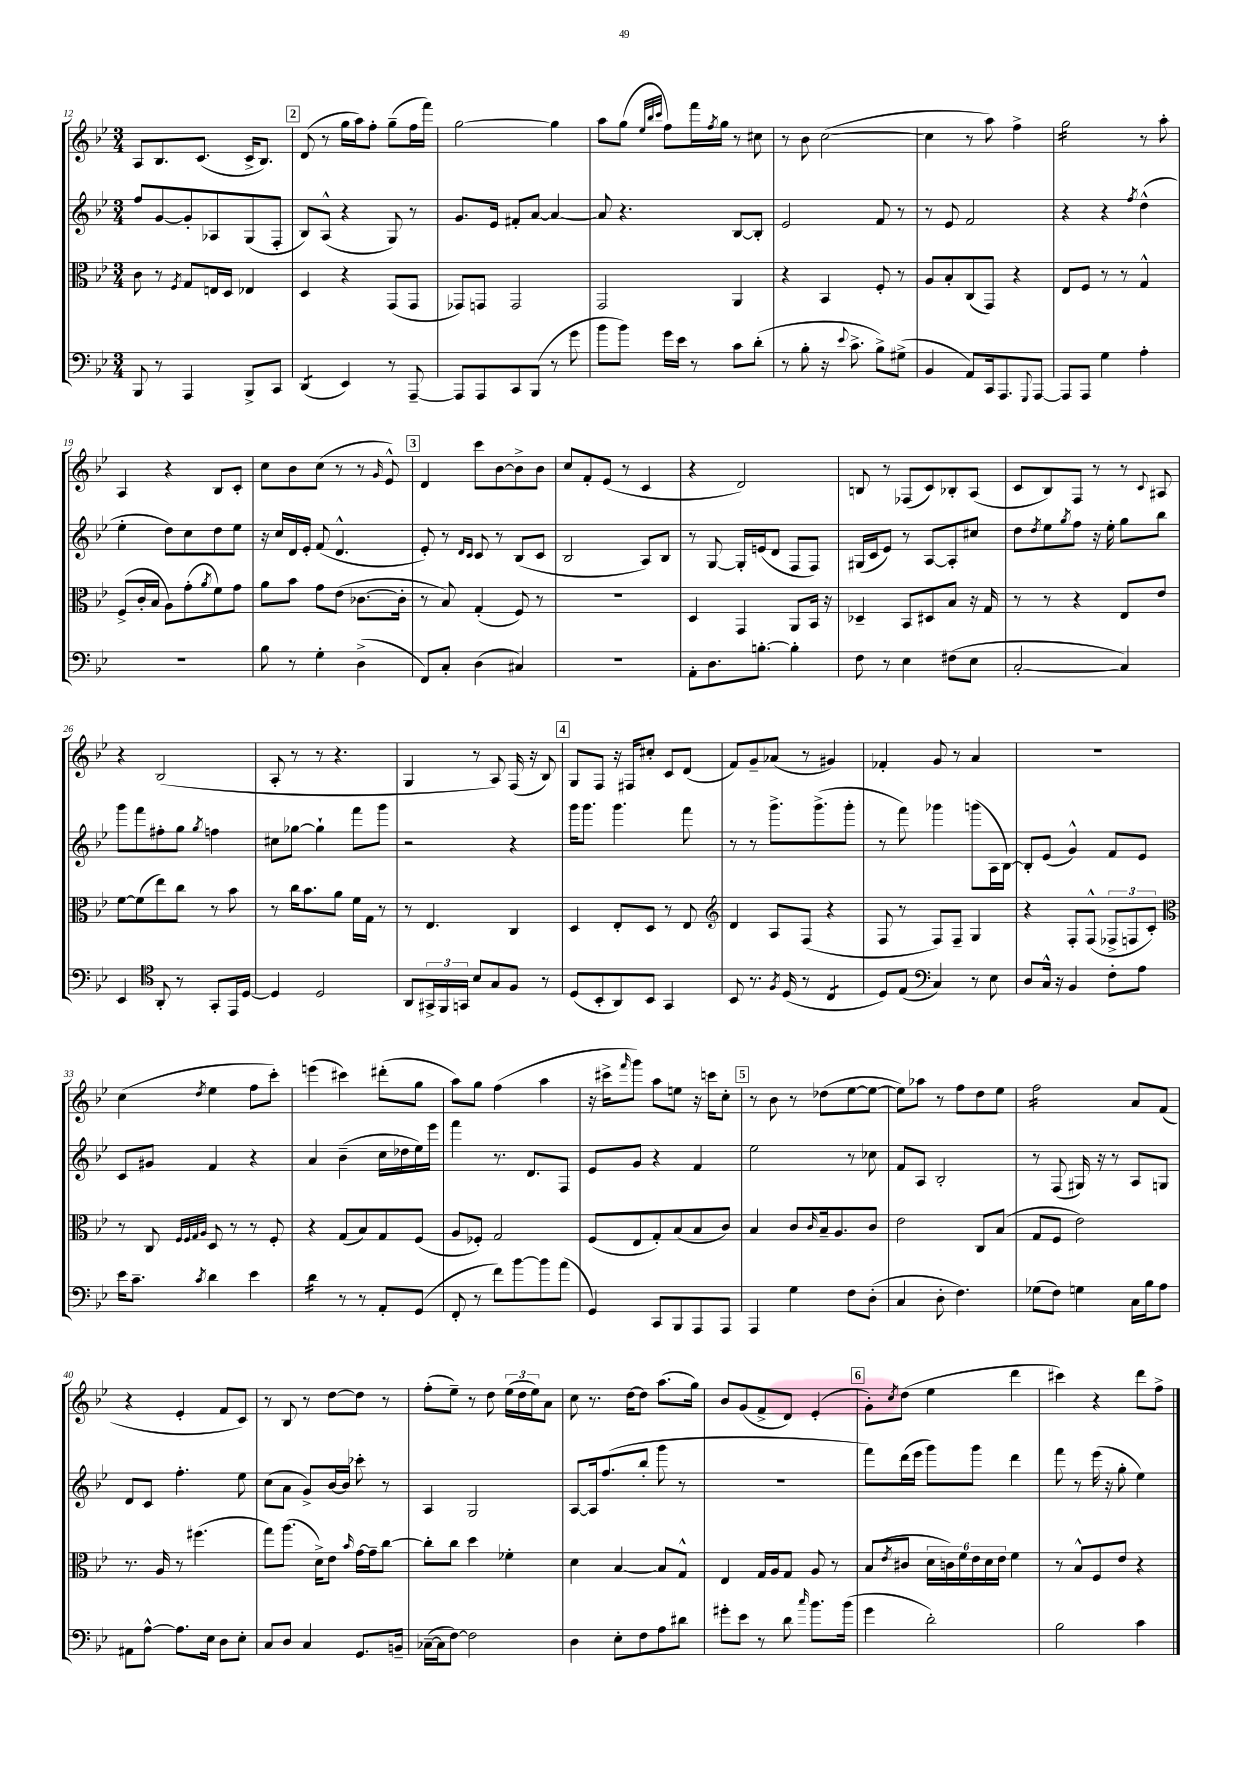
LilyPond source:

<<
\new StaffGroup <<
\new Staff = "s0" {
    \clef treble \key bes \major \numericTimeSignature \time 3/4
    a8 bes8. c'8.( c'16-> bes8.) |
    \mark \markup { \box "2" } d'8( r8 g''16 a''16) f''8-. g''8--( f''16 f'''16) |
    g''2~ g''4 |
    a''8 g''8( \grace { ees''32 bes''32 c'''32 } f''8) f'''16 \acciaccatura { f''8 } g''16 r8 cis''8 |
    r8 bes'8 c''2~( |
    c''4 r8 a''8) f''4-> |
    g''2:16 r8 a''8-. |
    a4 r4 bes8 c'8-. |
    c''8 bes'8 c''8( r8 r8 \grace { g'16 } ees'8-^) |
    \mark \markup { \box "3" } d'4 c'''8 bes'8~ bes'8-> bes'8 |
    c''8 f'8-. ees'8( r8 c'4 |
    r4 d'2) |
    b8 r8 fes8( c'8) bes8-. a8( |
    c'8 bes8) f8 r8 r8 \appoggiatura { c'8 } ais8 |
    r4 bes2( |
    a8-. r8 r8 r4. |
    g4 r8 a8) f16( r16 bes8) |
    \mark \markup { \box "4" } g8 f8 r16 fis16 cis''8-. c'8 d'8( |
    f'8) g'8-- aes'8( r8 gis'4) |
    fes'4-. g'8 r8 a'4 |
    R2. |
    c''4( \acciaccatura { d''8 } ees''4 f''8 c'''8-.) |
    e'''4( cis'''4) dis'''8-.( g''8 |
    a''8) g''8 f''4( a''4 |
    r16 cis'''16-> \grace { f'''16 } g'''8) a''8 e''8 r16 c'''16 c''8-. |
    \mark \markup { \box "5" } r8 bes'8 r8 des''8( ees''8~ ees''8~ |
    ees''8) aes''8 r8 f''8 d''8 ees''8 |
    f''2:16 a'8 f'8( |
    r4 ees'4-. f'8 c'8) |
    r8 bes8 r8 d''8~ d''8 r8 |
    f''8-.( ees''8--) r8 d''8 \tuplet 3/2 { ees''16( d''16 ees''16) } a'8 |
    c''8 r8. d''16~ d''8 a''8.( g''16) |
    bes'8 g'8( f'8-> d'8) ees'4-.( |
    \mark \markup { \box "6" } g'8-.) \acciaccatura { c''8 } d''8( ees''4 d'''4 |
    cis'''4) r4 d'''8 f''8-> \bar "|." |
}
\new Staff = "s1" {
    \clef treble \key bes \major \numericTimeSignature \time 3/4
    f''8 g'8~ g'8-. aes8 g8( f8-. |
    \mark \markup { \box "2" } bes8) a8-^( r4 g8) r8 |
    g'8. ees'16 fis'8-. a'8~ a'4~ |
    a'8 r4. bes8~ bes8-. |
    ees'2 f'8 r8 |
    r8 ees'8 f'2 |
    r4 r4 \acciaccatura { f''8 } d''4-^( |
    ees''4-. d''8) c''8 d''8 ees''8 |
    r16 c''16 d'16 ees'16-. f'8( d'4.-^ |
    \mark \markup { \box "3" } ees'8-.) r8 \grace { d'16 c'16 } c'8 r8 bes8( c'8 |
    bes2 a8) bes8 |
    r8 g8~ g16-. e'16( d'8 f8 f8) |
    gis16( c'16 ees'8) r8 a8~ a8-. cis''8 |
    d''8 \acciaccatura { d''8 } ees''8 \acciaccatura { g''8 } f''8 r16 ees''16-. g''8 bes''8 |
    g'''8 f'''8 fis''8-. g''8 \acciaccatura { g''8 } f''4 |
    cis''8 ges''8~ ges''4-! f'''8 g'''8 |
    r2 r4 |
    \mark \markup { \box "4" } g'''16 g'''8. g'''4. f'''8 |
    r8 r8 g'''8.-> g'''8.->( g'''8-. |
    r8 f'''8) ges'''4 g'''8( a16 bes16~) |
    bes8-. ees'8( g'4-^) f'8 ees'8 |
    c'8 gis'8 f'4 r4 |
    a'4 bes'4--( c''16 des''16 ees''16) ees'''16 |
    f'''4 r8. d'8. f8 |
    ees'8 g'8 r4 f'4 |
    \mark \markup { \box "5" } ees''2 r8 ces''8 |
    f'8 a8 bes2-. |
    r8 f8( gis16) r16 r8 a8 g8 |
    d'8 c'8 f''4.-. ees''8 |
    c''8( a'8 g'8->) bes'16~ bes'16 ces'''8-. r8 |
    a4 g2 |
    a8~ a16 f''8.( bes''8-. g'''8 r8 |
    R2. |
    \mark \markup { \box "6" } f'''8) d'''16( ees'''16 g'''8) g'''8 d'''4 |
    f'''8 r8 ees'''16( r16 g''8-. ees''4) \bar "|." |
}
\new Staff = "s2" {
    \clef alto \key bes \major \numericTimeSignature \time 3/4
    c'8 r8 \acciaccatura { f8 } g8 e16 d16 ees4 |
    \mark \markup { \box "2" } d4 r4 g,8( g,8 |
    ges,8) g,8 g,2 |
    g,2 a,4 |
    r4 bes,4 f8-. r8 |
    a8 bes8-. c8( g,8) r4 |
    ees8 f8 r8 r8 g4-^ |
    f8->( c'16-. bes16 a8) g'8-.( \acciaccatura { a'8 } f'8) g'8 |
    a'8 bes'8 g'8 ees'8( ces'8.~ ces'16-. |
    \mark \markup { \box "3" } r8 bes8) g4-.( f8) r8 |
    R2. |
    d4 g,4 a,8 bes,16 r16 |
    des4-- bes,8 dis8 bes8 r16 g16 |
    r8 r8 r4 ees8 ees'8 |
    f'8~ f'8( ees''8) c''8 r8 bes'8 |
    r8 c''16 bes'8. a'8 f'16 g16 r8 |
    r8 ees4. c4 |
    \mark \markup { \box "4" } d4 ees8-. d8 r8 ees8 |
    \clef treble d'4 a8 f8( r4 |
    f8 r8 f8) f8-- g4 |
    r4 f8-. f8-^( \tuplet 3/2 { fes8-> f8 c'8-.) } |
    \clef alto r8 c8 \grace { f32 f32 g32 a32 } d8 r8 r8 f8-. |
    r4 g8( bes8) g8 f8( |
    a8 fes8-.) g2 |
    f8( ees8 g8-.) bes8( bes8 c'8) |
    \mark \markup { \box "5" } bes4 c'8 \grace { c'16 } bes16-- a8. c'8 |
    ees'2 c8 bes8( |
    g8 f8 ees'2) |
    r8. a16 r8 fis''4.( |
    g''8) a''8.( d'16->) ees'8 \grace { bes'16 } g'16~ g'16-- c''8~ |
    c''8-. c''8 d''4 fes'4-. |
    d'4 bes4~ bes8 g8-^ |
    ees4 g16 a16 g8 a8 r8 |
    \mark \markup { \box "6" } bes8( \acciaccatura { ees'8 } cis'8 \tuplet 6/4 { d'16 c'16) f'16 ees'16 d'16 ees'16 } f'4 |
    r8 bes8-^ f8 ees'8 r4 \bar "|." |
}
\new Staff = "s3" {
    \clef bass \key bes \major \numericTimeSignature \time 3/4
    bes,,8 r8 a,,4 bes,,8-> c,8 |
    \mark \markup { \box "2" } d,4:8( ees,4) r8 a,,8~-- |
    a,,8 a,,8 c,8 bes,,8( r8 g'8 |
    bes'8 bes'8) g'16 ees'16 r8 c'8 d'8-.( |
    r8 bes8-. r16 \appoggiatura { ees'8 } c'8.-> bes8->) gis8->( |
    bes,4 a,8) c,16 a,,8. \appoggiatura { g,,8 } a,,8~ |
    a,,8 a,,8 g4 a4-. |
    R2. |
    bes8 r8 g4-. d4->( |
    \mark \markup { \box "3" } f,8) c8-. d4( cis4) |
    R2. |
    a,8-. d8. b8.~-. b4-. |
    f8 r8 ees4 fis8( ees8 |
    c2~-. c4) |
    ees,4 \clef tenor a,8-. r8 g,8-. ees,16 d16~ |
    d4 d2 |
    a,8 \tuplet 3/2 { gis,16-> f,16 g,16 } bes8 g8 f8 r8 |
    \mark \markup { \box "4" } d8( bes,8-. a,8) bes,8 g,4 |
    bes,8 r8. \acciaccatura { f8 } d16( r8 c4:8 |
    d8) ees8( \clef bass c4) r8 ees8 |
    d8 c16-^ r16 bes,4 f8-. a8 |
    ees'16 c'8.-- \acciaccatura { c'8 } d'4 ees'4 |
    d'4:16 r8 r8 a,8-. g,8( |
    f,8-. r8 f'8) bes'8~ bes'8 a'8( |
    g,4) c,8 bes,,8 a,,8 a,,8 |
    \mark \markup { \box "5" } a,,4 g4 f8 d8-.( |
    c4 d8-. f4.) |
    ges8( f8) g4 c16 bes16 a8 |
    ais,8 a8~-^ a8. ees16 d8 ees8-. |
    c8 d8 c4 g,8. b,16-- |
    ces16~--( ces16 f8~) f2 |
    d4 ees8-. f8 a8 dis'8 |
    gis'8-. ees'8 r8 d'8 \grace { c''16 } bes'8. bes'16( |
    \mark \markup { \box "6" } g'4 d'2-.) |
    bes2 c'4 \bar "|." |
}
>>
>>
\layout { \context { \Score currentBarNumber = #12 } }
